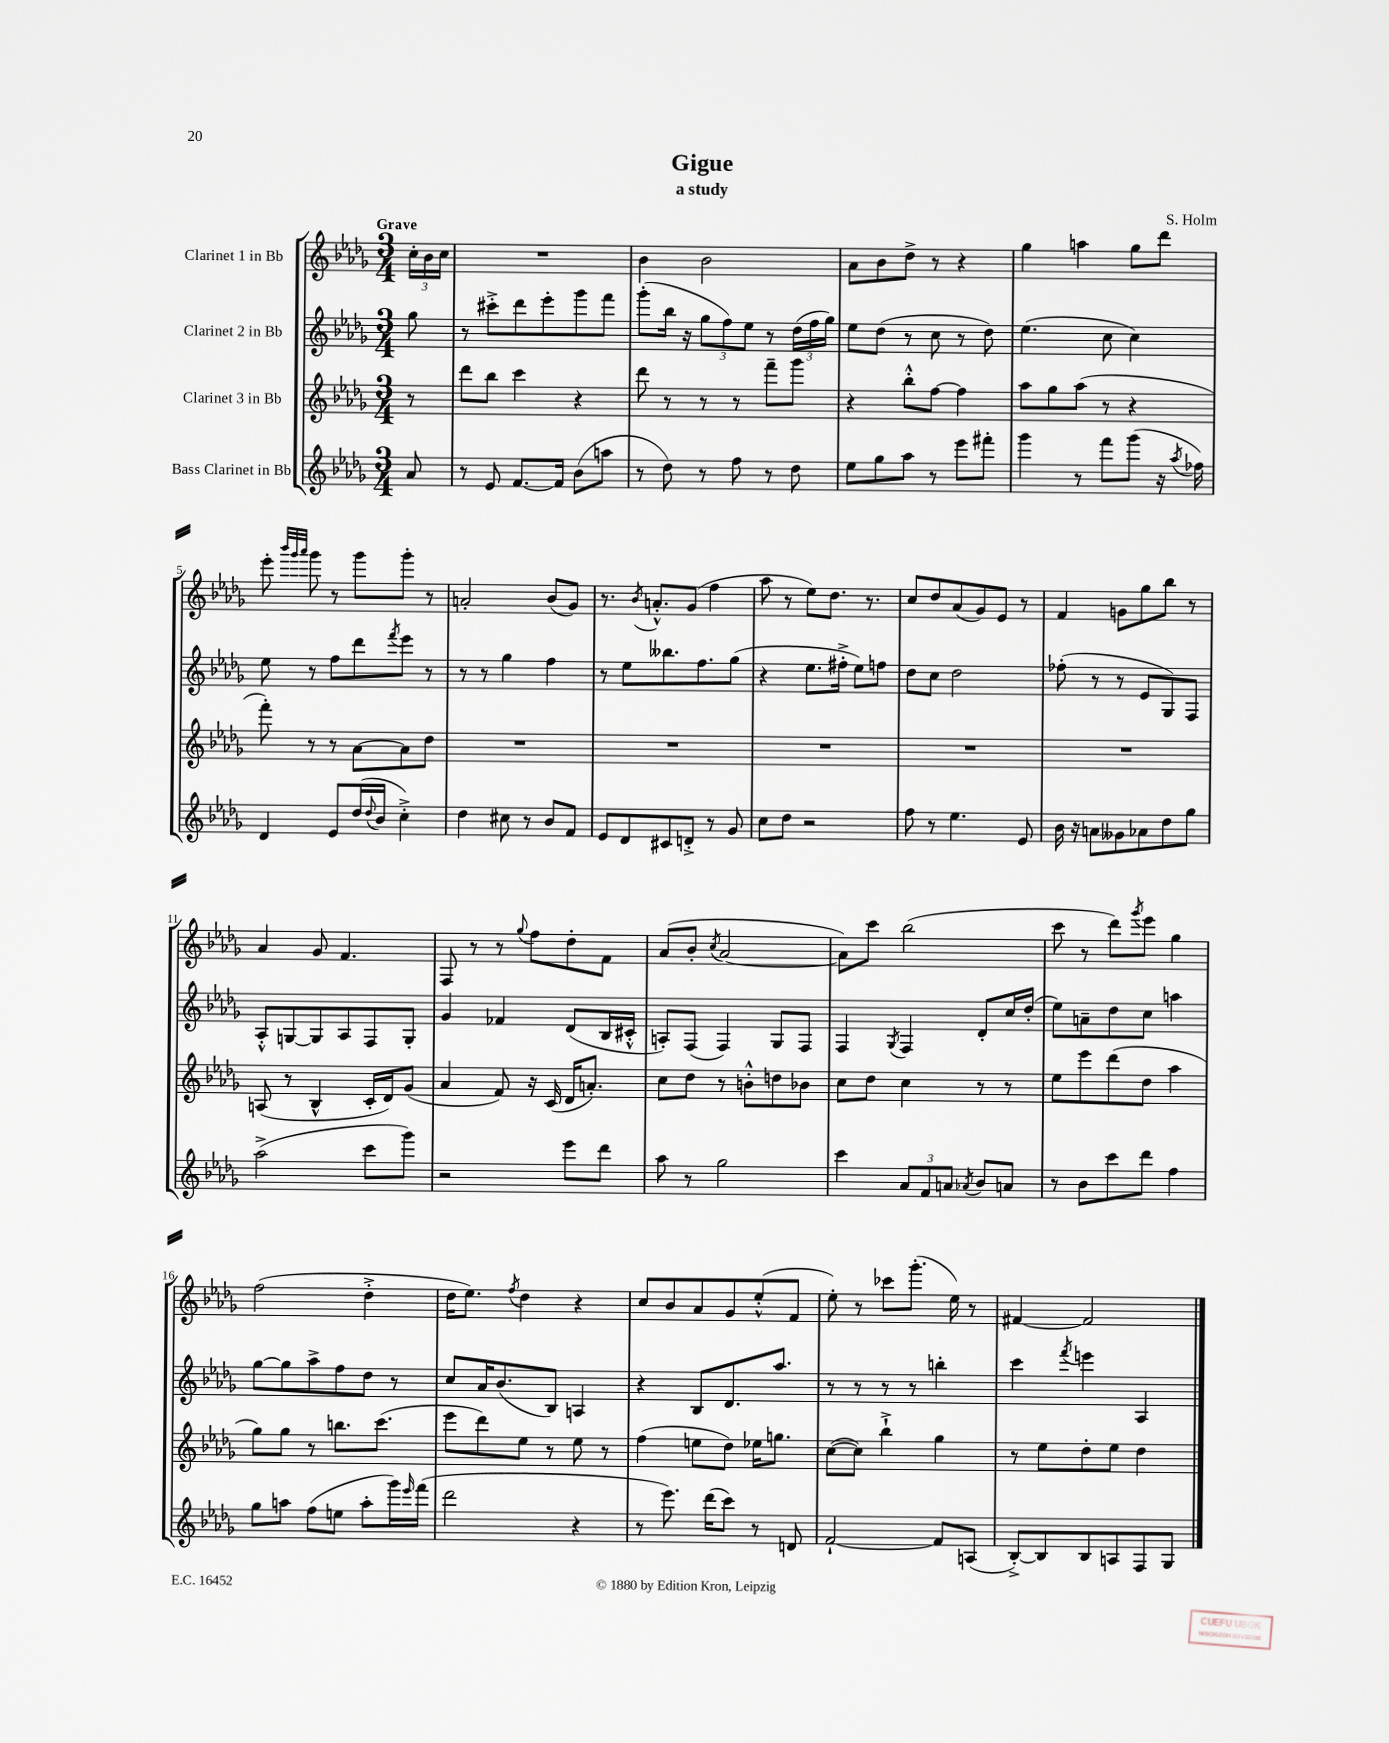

**kern	**kern	**kern	**kern
*staff4	*staff3	*staff2	*staff1
*clefG2	*clefG2	*clefG2	*clefG2
*k[b-e-a-d-g-]	*k[b-e-a-d-g-]	*k[b-e-a-d-g-]	*k[b-e-a-d-g-]
*M3/4	*M3/4	*M3/4	*M3/4
8a-/	8r	8gg-\	24cc'\LL
.	.	.	24b-\
.	.	.	24cc\JJ
=	=	=	=
8r	8ddd-\L	8r	2.r
8e-/	8bb-\J	8ccc#'^\L	.
[8.f/L	4ccc\	8ddd-\	.
.	.	8eee-'\	.
16f/]Jk	.	.	.
(8b-\L	4r	8ggg-\	.
8aa\J	.	8fff\J	.
=	=	=	=
8r	8ddd-\	(8ggg-'\L	4b-\
8dd-\)	8r	16bb-\Jk	.
.	.	16r	.
8r	8r	12gg-\L	2b-\
.	.	12ff\)	.
8ff\	8r	.	.
.	.	12ee-\J	.
8r	8fff~\L	8r	.
8dd-\	8ggg-\J	(24dd-\LL	.
.	.	24ff\	.
.	.	24gg-\JJ)	.
=	=	=	=
8ee-\L	4r	8ee-\L	8a-\L
8gg-\	.	(8dd-\J	8b-\
8aa-\J	8bb-'^^\L	8r	8dd-^\J
8r	[8ff\J	8cc\	8r
8eee-\L	4ff\]	8r	4r
8fff#'\J	.	8dd-\)	.
=	=	=	=
4ggg-\	8aa-\L	(4.ee-\	4gg-\
.	8gg-\	.	.
8r	(8aa-\J	.	4aa\
8fff\L	8r	8cc\	.
(8ggg-\J	4r	4cc\)	8gg-\L
16r	.	.	8ddd-\J
8qaa-/	.	.	.
16ff-\)	.	.	.
=	=	=	=
4d-/	8fff'\)	8ee-\	8eee-'\
.	.	.	32qqbbb-/LLL
.	.	.	32qqggg-/
.	.	.	32qqaaa-/JJJ
.	8r	8r	8ggg-\
8e-/L	8r	8ff\L	8r
(16dd-/L	[8a-\L	8ddd-\	8ggg-\L
8qqdd-/	.	.	.
16b-/JJ	.	.	.
.	.	8qfff/	.
4cc'^\)	8a-\]	8eee-\J	8ggg-'\J
.	8dd-\J	8r	8r
=	=	=	=
4dd-\	2.r	8r	2a'/
.	.	8r	.
8cc#\	.	4gg-\	.
8r	.	.	.
8b-/L	.	4ff\	(8b-/L
8f/J	.	.	8g-/J)
=	=	=	=
8e-/L	2.r	8r	8.r
8d-/	.	8ee-\L	.
.	.	.	8qb-/
.	.	.	8.a'^^/L
8c#/	.	8.bb--\	.
8d'^/J	.	.	(8g-/J
.	.	8.ff\	.
8r	.	.	4ff\
8g-/	.	(8gg-\J	.
=	=	=	=
8cc\L	2.r	4r	8aa-\
8dd-\J	.	.	8r
2r	.	8.ee-\L	8ee-\L)
.	.	.	8.dd-\J
.	.	16ff#'^\Jk	.
.	.	8ee-\L)	.
.	.	.	8.r
.	.	8ff\J	.
=	=	=	=
8ff\	2.r	8dd-\L	8cc/L
8r	.	8cc\J	8dd-/
4.ee-\	.	2dd-\	(8a-/
.	.	.	8g-/)
.	.	.	8e-/J
8e-/	.	.	8r
=	=	=	=
16b-\	2.r	(8ff-'\	4f/
16r	.	.	.
8a\L	.	8r	.
8g--\	.	8r	8g\L
8a-\	.	8e-/L	8gg-\
8dd-\	.	8G-/)	8bb-\J
8gg-\J	.	8F/J	8r
=	=	=	=
(2aa-^\	(8A/	8A-'^^/L	4a-/
.	8r	[8G/	.
.	4B-^^/	8G/]	8g-/
.	.	8A-/	4.f/
8ccc\L	16c'/LL	8F/	.
.	16d-/J)	.	.
8ggg-\J)	(8g-/J	8G'/J	.
=	=	=	=
2r	4a-/	4g-/	8F/
.	.	.	8r
.	8f/)	4f-/	8r
.	.	.	8qqgg-/
.	16r	.	8ff\L
.	(16c/	.	.
8eee-\L	16d-/LK	(8d-/L	8dd-'\
.	8.a'/J)	.	.
8ddd-\J	.	16B-/L	8f\J
.	.	16c#'^^/JJ	.
=	=	=	=
8aa-\	8cc\L	8A'/L)	(8a-/L
8r	8dd-\J	(8F/J	8b-'/J
.	.	.	8qcc/
2gg-\	8r	4F/)	[2a-/
.	8b'^^\L	.	.
.	8dd\	8G-/L	.
.	8b-\J	8F/J	.
=	=	=	=
4ccc\	8cc\L	4F/	8a-\]L)
.	8dd-\J	.	8ccc\J
.	.	8qG-/	.
12a-/L	4cc\	4F/	(2bb-\
12f/	.	.	.
12a/J	.	.	.
8qa-/	.	.	.
8b-/L	8r	8d-'/L	.
8a/J	8r	16cc/L	.
.	.	(16dd-'/JJ	.
=	=	=	=
8r	8ee-\L	8ee-\L)	8ccc\
8b-\L	8eee-\	8a~\	8r
8ccc\	(8ddd-\	8dd-\	8ddd-\L)
.	.	.	8qggg-/
8ddd-\J	8dd-\J	8cc\J	8eee-\J
4ff\	4aa-\	4aa\	4gg-\
=	=	=	=
8gg-\L	8gg-\L)	[8gg-\L	(2ff\
8aa\J	8gg-\J	8gg-\]	.
(8ff\L	8r	8aa-^\	.
8ee\J	8.bb\L	8ff\	.
8aa'\L	.	8dd-\J	4dd-'^\
.	(8.ccc\J	.	.
16ggg-\L)	.	8r	.
16qqeee-/	.	.	.
(16fff\JJ	.	.	.
=	=	=	=
2ddd-\	8eee-\L	8cc/L	16dd-\LK
.	.	.	8.ee-\J)
.	8ddd-\)	16a-/K	.
.	.	(8.b-/	.
.	.	.	8qff/
.	8ee-\J	.	4dd-\
.	8r	8B-/J)	.
4r	8ee-\	4A/	4r
.	8r	.	.
=	=	=	=
8r	(4ff\	4r	8cc/L
8.eee-\)	.	.	8b-/
.	8ee\L	8B-/L	8a-/
(16ddd-\LK	.	.	.
8ccc\J)	8dd-\J)	8.d-/	8g-/
8r	16ee-\LK	.	(8ee-'^^/
.	8.gg\J	8.aa-/J	.
8d/	.	.	8f/J
=	=	=	=
[2f`/	([8cc\L	8r	8ee-'\)
.	8cc\]J)	8r	8r
.	4bb-`^\	8r	8ccc-\L
.	.	8r	(8.ggg-'\J
8f/]L	4gg-\	4bb'\	.
.	.	.	16ee-\)
(8A/J	.	.	8r
=	=	=	=
[8B-'^/L)	8r	4ccc\	[4f#/
8B-/]	8ee-\L	.	.
.	.	8qfff/	.
8B-/	8dd-'\	4eee\	2f#/]
8A/	8ee-\J	.	.
8F/	4dd-\	4A-/	.
8G-/J	.	.	.
==	==	==	==
*-	*-	*-	*-
